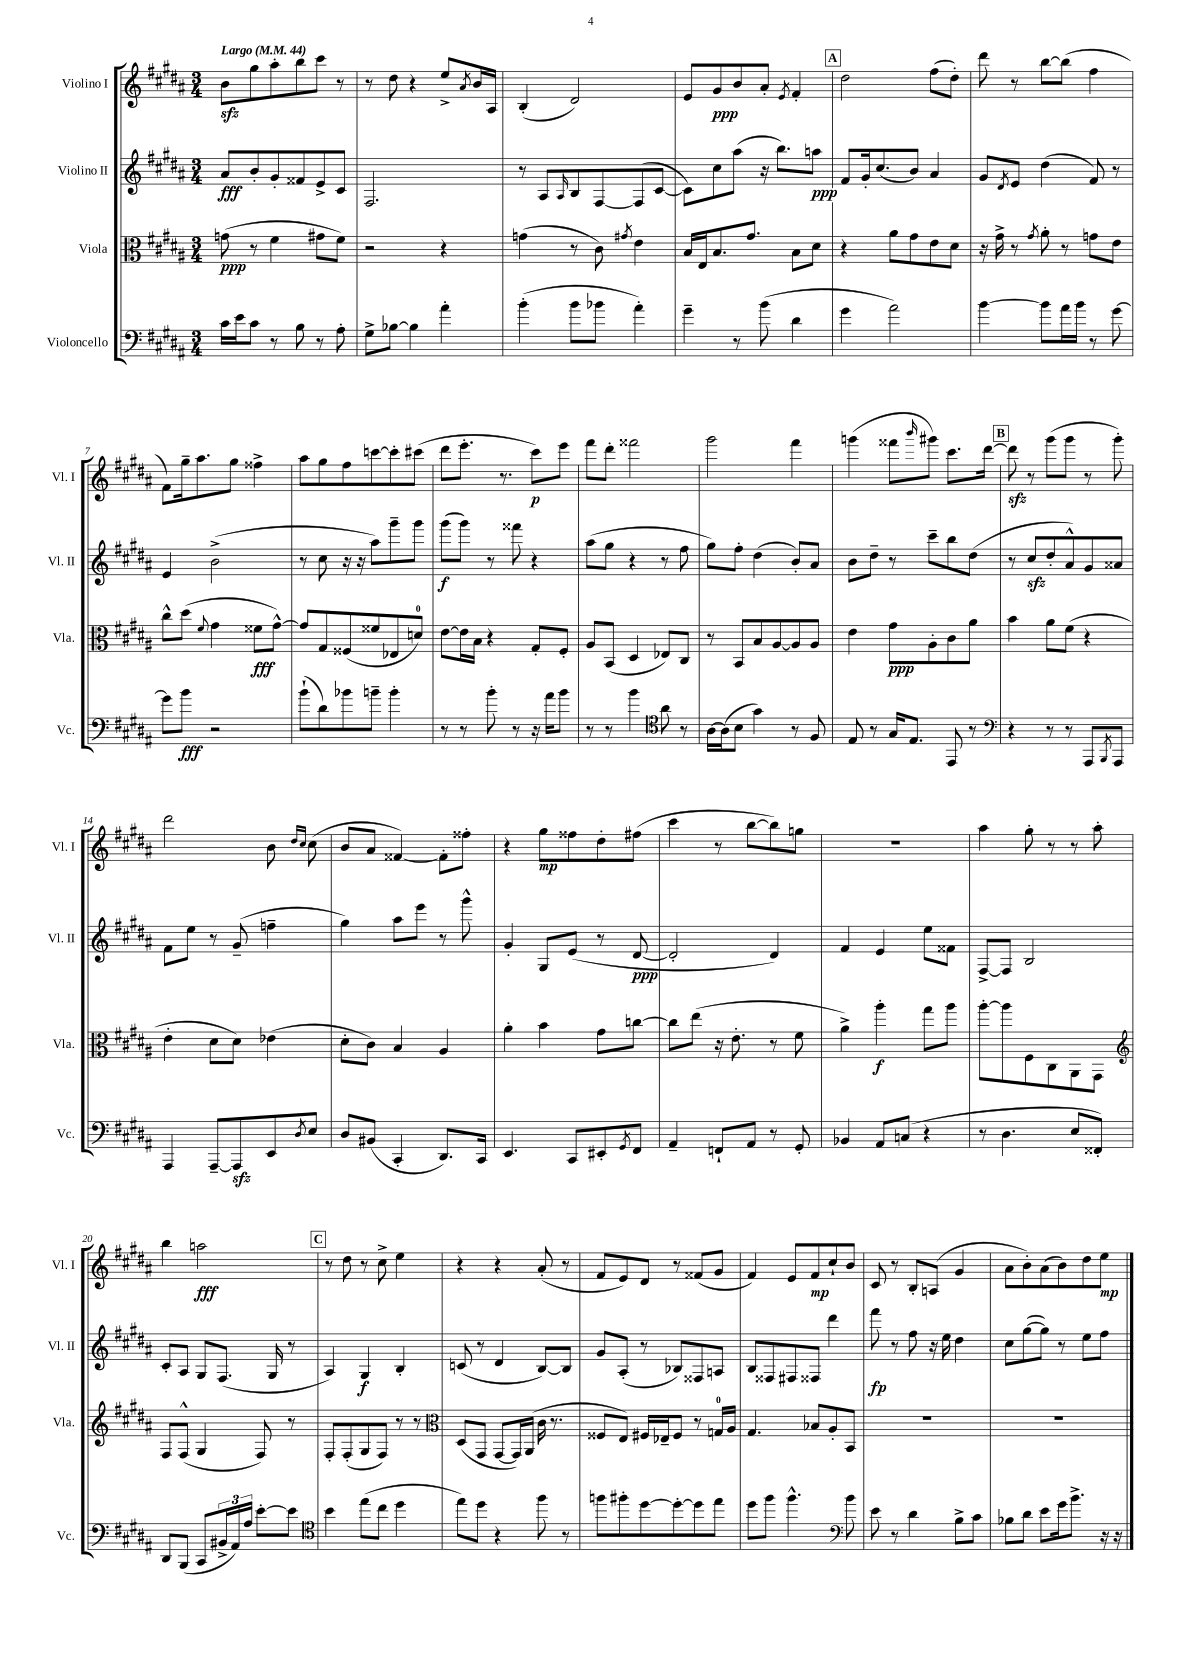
<<
\new StaffGroup <<
\new Staff = "s0" \with { instrumentName = "Violino I" shortInstrumentName = "Vl. I" } {
    \clef treble \key b \major \numericTimeSignature \time 3/4 \tempo "Largo" 4 = 44
    b'8\sfz gis''8 ais''8-. b''8 cis'''8 r8 |
    r8 dis''8 r4 e''8-> \acciaccatura { ais'8 } b'16 ais16 |
    b4-.( dis'2) |
    e'8 gis'8\ppp b'8 ais'8-. \acciaccatura { e'8 } fis'4-. |
    \mark \markup { \box "A" } dis''2 fis''8( dis''8-.) |
    dis'''8 r8 b''8~ b''8( fis''4 |
    fis'8) gis''16-- ais''8. gis''8 fisis''4-> |
    ais''8 gis''8 fis''8 c'''8~ c'''8-. cis'''8( |
    dis'''8 e'''8.-. r8. cis'''8\p) e'''8 |
    fis'''8 dis'''8-. fisis'''2 |
    gis'''2 fis'''4 |
    g'''4( fisis'''8 \grace { b'''16 } gis'''8) cis'''8. dis'''16~ |
    \mark \markup { \box "B" } dis'''8\sfz r8 gis'''8( gis'''8 r8 gis'''8-.) |
    dis'''2 b'8 \grace { dis''16 cis''16 } cis''8( |
    b'8 ais'8 fisis'4~) fisis'8-. fisis''8-. |
    r4 gis''8\mp fisis''8 dis''8-. fis''8( |
    cis'''4 r8 b''8~ b''8) g''8 |
    R2. |
    ais''4 gis''8-. r8 r8 ais''8-. |
    b''4 a''2\fff |
    \mark \markup { \box "C" } r8 dis''8 r8 cis''8-> e''4 |
    r4 r4 ais'8-.( r8 |
    fis'8 e'8) dis'8 r8 fisis'8( gis'8 |
    fis'4) e'8 fis'8\mp cis''8-! b'8 |
    cis'8 r8 b8-. a8( gis'4 |
    ais'8 b'8-.) ais'8( b'8) dis''8 e''8\mp \bar "|." |
}
\new Staff = "s1" \with { instrumentName = "Violino II" shortInstrumentName = "Vl. II" } {
    \clef treble \key b \major \numericTimeSignature \time 3/4
    ais'8\fff b'8-. gis'8-. fisis'8 e'8-> cis'8 |
    fis2. |
    r8 ais8 \grace { ais16 } b8 fis8~ fis8( cis'8~ |
    cis'8) cis''8 ais''8( r16 b''8.) a''8\ppp |
    \mark \markup { \box "A" } fis'8 gis'16-. cis''8.( b'8) ais'4 |
    gis'8 \acciaccatura { dis'8 } e'8 dis''4( fis'8) r8 |
    e'4 b'2->( |
    r8 cis''8 r16 r16 ais''8) gis'''8-- gis'''8 |
    gis'''8\f( gis'''8) r8 fisis'''8 r4 |
    ais''8( gis''8 r4 r8 fis''8 |
    gis''8) fis''8-. dis''4( b'8-.) ais'8 |
    b'8 dis''8-- r8 cis'''8-- b''8 dis''8( |
    \mark \markup { \box "B" } r8 cis''8\sfz dis''8-. ais'8-^) gis'8 aisis'8 |
    fis'8 e''8 r8 gis'8--( f''4-- |
    gis''4) ais''8 e'''8 r8 gis'''8-^ |
    gis'4-. gis8 e'8( r8 dis'8~\ppp |
    dis'2-. dis'4) |
    fis'4 e'4 e''8 fisis'8 |
    fis8~-> fis8 b2 |
    cis'8-. ais8 gis8 fis8.( gis16 r8 |
    \mark \markup { \box "C" } ais4) gis4\f b4-. |
    c'8( r8 dis'4 b8~) b8 |
    gis'8 ais8-.( r8 bes8) fisis8 a8 |
    b8 fisis8 fis8 fisis8 dis'''4 |
    fis'''8\fp r8 fis''8 r16 e''16 dis''4 |
    cis''8 gis''8~( gis''8) r8 e''8 fis''8 \bar "|." |
}
\new Staff = "s2" \with { instrumentName = "Viola" shortInstrumentName = "Vla." } {
    \clef alto \key b \major \numericTimeSignature \time 3/4
    g'8\ppp( r8 fis'4 gis'8 fis'8) |
    r2 r4 |
    g'4( r8 cis'8) \acciaccatura { gis'8 } e'4 |
    b16 e16 b8. gis'8. b8 dis'8 |
    \mark \markup { \box "A" } r4 ais'8 gis'8 e'8 dis'8 |
    r16 gis'16-> r8 \acciaccatura { gis'8 } ais'8-. r8 g'8 e'8 |
    cis''8-^ dis''8( \appoggiatura { fis'8 } gis'4 fisis'8\fff gis'8~-^) |
    gis'8 gis8 fisis8( fisis'8 ees8 d'8-0) |
    e'8~ e'16 b16 r4 gis8-. fis8-. |
    ais8 b,8( dis4 ees8) cis8 |
    r8 b,8 b8 ais8~ ais8 ais8 |
    e'4 gis'8\ppp ais8-. cis'8 ais'8 |
    \mark \markup { \box "B" } b'4 ais'8 fis'8( r4 |
    e'4-. dis'8 dis'8) ees'4( |
    dis'8-. cis'8) b4 ais4 |
    ais'4-. b'4 gis'8 c''8~ |
    c''8 e''8( r16 e'8.-. r8 fis'8 |
    ais'4->) ais''4-.\f gis''8 ais''8 |
    ais''8~-. ais''8 fis8 cis8 ais,8 gis,8 |
    \clef treble fis8 fis8-^( gis4 fis8) r8 |
    \mark \markup { \box "C" } fis8-. fis8-.( gis8 fis8) r8 r8 |
    \clef alto dis8( gis,8 gis,8~ gis,16) ais,16( cis'16 r8. |
    fisis8 e8) fis16 ees16-- fis8 r8 g16-0 ais16 |
    gis4. bes8 ais8-. b,8 |
    R2. |
    R2. \bar "|." |
}
\new Staff = "s3" \with { instrumentName = "Violoncello" shortInstrumentName = "Vc." } {
    \clef bass \key b \major \numericTimeSignature \time 3/4
    cis'16 e'16 cis'8 r8 b8 r8 ais8-. |
    gis8-> bes8~ bes4 ais'4-. |
    b'4-.( b'8 bes'8 ais'4-.) |
    gis'4-- r8 b'8( dis'4 |
    \mark \markup { \box "A" } gis'4 ais'2) |
    b'4~ b'8 ais'16 b'16 r8 gis'8~ |
    gis'8 b'8\fff r2 |
    b'8-!( dis'8) bes'8 b'8-- b'4-. |
    r8 r8 b'8-. r8 r16 ais'16 b'8 |
    r8 r8 b'4 \clef tenor ais'8 r8 |
    ais16~ ais16( b8 gis'4) r8 fis8 |
    e8 r8 gis16 e8. e,8 r8 |
    \mark \markup { \box "B" } \clef bass r4 r8 r8 ais,,8 \acciaccatura { b,,8 } ais,,8 |
    ais,,4 ais,,8~-- ais,,8\sfz e,8 \acciaccatura { dis8 } e8 |
    dis8 bis,8( cis,4-. dis,8.) cis,16 |
    e,4. cis,8 eis,8-. \acciaccatura { gis,8 } fis,8 |
    ais,4-- f,8-! ais,8 r8 gis,8-. |
    bes,4 ais,8 c8( r4 |
    r8 dis4. e8 fisis,8-.) |
    dis,8 b,,8( cis,8 \tuplet 3/2 { bis,16-> ais,16) ais16 } e'8~-. e'8 |
    \mark \markup { \box "C" } \clef tenor b'4 e''8( cis''8 dis''4 |
    e''8) dis''8 r4 fis''8 r8 |
    f''8 fis''8-. dis''8~ dis''8~-. dis''8 e''8 |
    dis''8 fis''8 fis''4.-^ \clef bass b'8 |
    e'8 r8 dis'4 b8-> cis'8 |
    bes8 dis'8 e'8 gis'16 b'8.-> r16 r16 \bar "|." |
}
>>
>>
